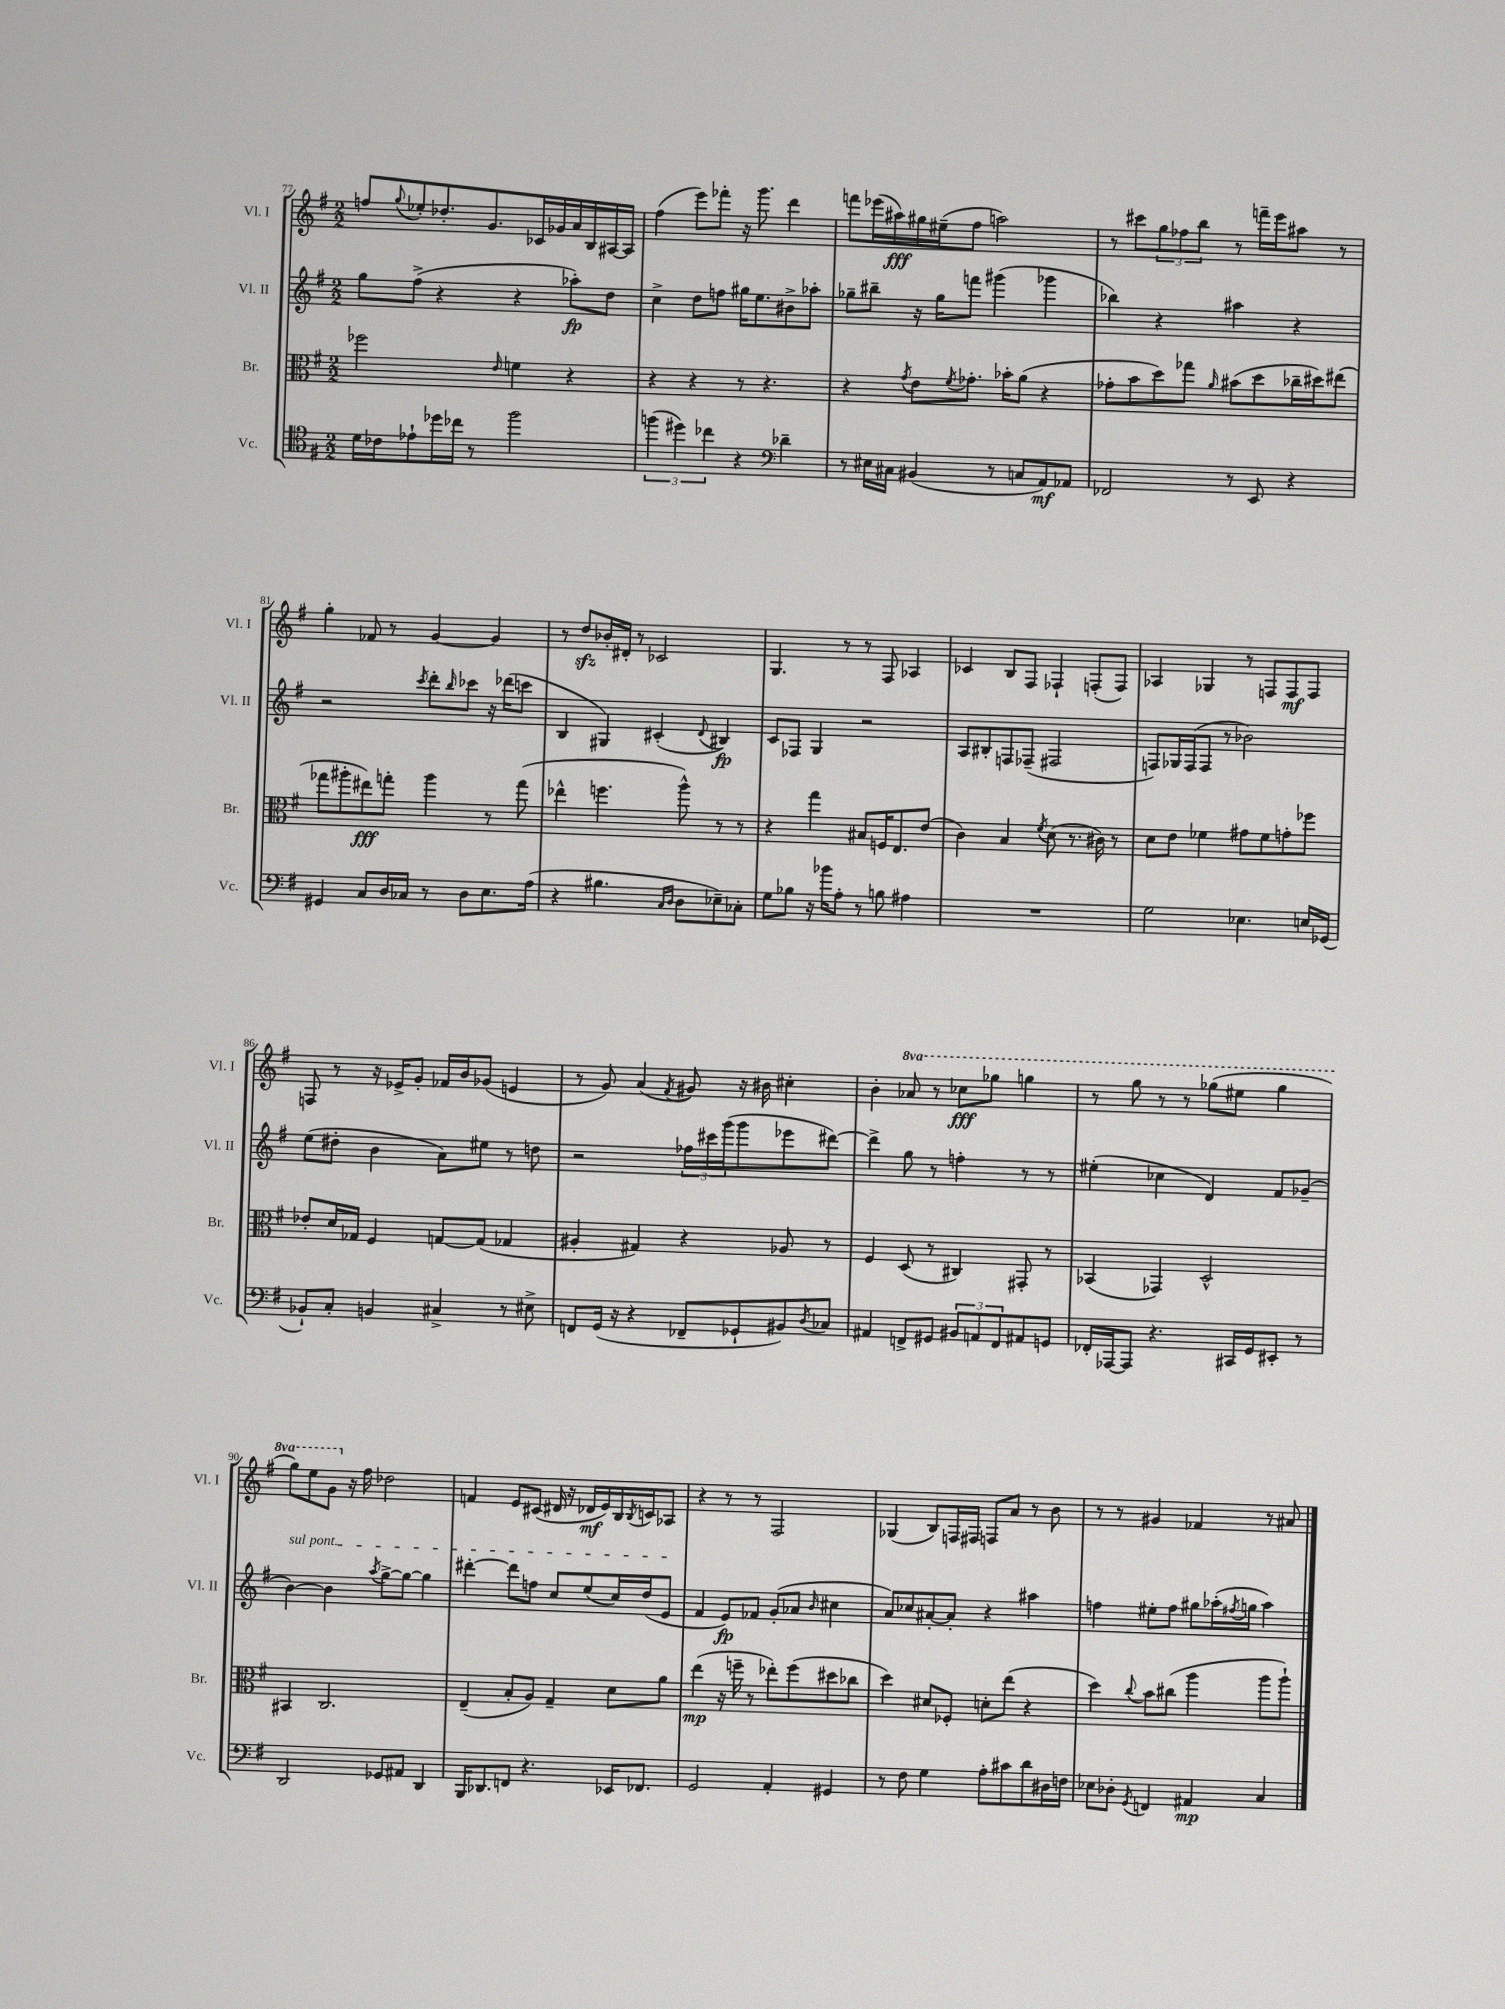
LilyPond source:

<<
\new StaffGroup <<
\new Staff = "s0" \with { instrumentName = "Vl. I" shortInstrumentName = "Vl. I" } {
    \clef treble \key g \major \numericTimeSignature \time 2/2 \set Staff.ottavationMarkups = #ottavation-simple-ordinals
    f''8 \appoggiatura { g''8 } ees''8-. des''8.-. g'8. ces'16 ges'16 a'16 b16 ais16~ ais16 |
    fis''4( e'''8) fes'''8-. r16 g'''8. d'''4 |
    f'''8 ees'''16( ais''16\fff) gis''16 eis''16--( fis''8 a''2) |
    r8 cis'''8 \tuplet 3/2 { g''8 fes''8 b''8 } r8 f'''16-- e'''16 ais''8 r8 |
    g''4-. fes'8 r8 g'4~ g'4 |
    r8 d''8\sfz bes'16-. dis'16-. r8 ces'2 |
    g4. r8 r8 fis8 aes4 |
    ces'4 b8 fis8 fes4-! f8-.( f8) |
    aes4 ges4 r8 f8 f8\mf f8 |
    f8 r8 r16 ees'16-> g'8-. fes'16 b'16 ges'8( e'4 |
    r8 g'8) a'4( \acciaccatura { fis'8 } gis'8) r16 bis'16 cis''4-. |
    b'4-. \ottava #1 aes''8 r8 ces'''8\fff ges'''8 g'''4 |
    r8 g'''8 r8 r8 ges'''8( eis'''8 ges'''4 |
    g'''8) e'''8 g''8 \ottava #0 r16 fis''16 des''2 |
    f'4 e'8 cis'8( dis'16 r16 des'16\mf e'16) b16 \acciaccatura { b8 } c'16 aes8 |
    r4 r8 r8 fis2 |
    ges4( b8) f16 fis16 f8 a'8 r8 b'8 |
    r8 r8 gis'4 fes'4 r8 ais'8 \bar "|." |
}
\new Staff = "s1" \with { instrumentName = "Vl. II" shortInstrumentName = "Vl. II" } {
    \clef treble \key g \major \numericTimeSignature \time 2/2
    g''8 fis''8->( r4 r4 aes''8-.\fp) d''8 |
    c''4-> d''8 f''8 gis''16 e''8. bis'8-> aes''8-. |
    ges''8-- bis''8-- r16 ges''16 f'''8 gis'''4( ges'''4 |
    bes''4) r4 ais''4 r4 |
    r2 \acciaccatura { c'''8 } d'''8-. \grace { b''16 } ces'''8 r16 des'''16( c'''8 |
    b4 gis4) cis'4-.( \appoggiatura { d'8 } bis4\fp) |
    c'8 fes8 g4 r2 |
    a8 bis8-. f8 fes8--( fis2 |
    f8) ges16 f16( f8 r8 bes'2) |
    e''8( dis''8-. b'4 a'8) eis''8 r8 d''8 |
    r2 \tuplet 3/2 { fes''16 cis'''16 g'''16( } g'''8 ees'''8 dis'''8~) |
    dis'''4-> g''8 r8 f''4-. r8 r8 |
    eis''4-.( ces''4 d'4) fis'8 ges'8--( |
    \once \override TextSpanner.bound-details.left.text = \markup { \italic "sul pont." } b'4~\startTextSpan) b'4 \acciaccatura { a''8 } g''8~-> g''8~ g''4 |
    dis'''4~-. dis'''8 f''8 c''8 e''8( c''16) d''16( e'8\stopTextSpan |
    fis'4 e'8\fp) fes'8 g'8-.( aes'8 \grace { b'16 } cis''4 |
    a'8) ces''8 ais'8~-. ais'8-. r4 ais''4 |
    f''4 eis''8-. f''8 gis''8 aes''16-.( \acciaccatura { fis''8 } g''16 aes''4) \bar "|." |
}
\new Staff = "s2" \with { instrumentName = "Br." shortInstrumentName = "Br." } {
    \clef alto \key g \major \numericTimeSignature \time 2/2
    fes''2 \grace { e'16 } f'4 r4 |
    r4 r4 r8 r4. |
    r4 \acciaccatura { g'8 } e'8 \acciaccatura { fis'8 } ges'8.-. bes'16-. a'8( r4 |
    ges'8-. b'8 d''8) ges''8 \grace { a'16 } bis'8( d''8 ces''16-- dis''16) eis''8( |
    ges''8 ais''8-. eis''8\fff) g''8-. ais''4 r8 g''8( |
    ees''4-^ f''4. a''8-^) r8 r8 |
    r4 g''4 bis8 f16 e8. e'8( |
    c'4) b4 \acciaccatura { fis'8 } d'8( r8. cis'16) r8 |
    d'8 e'8 fes'4 gis'8 fes'8 g'8-. fes''8 |
    ees'8-. d'16 ges16 fis4 g8~ g8( ges4 |
    ais4-. gis4) r4 aes8 r8 |
    fis4 d8( r8 cis4) gis,8-. r8 |
    bes,4( ges,4) d2-^ |
    bis,4 c2. |
    e4--( b8-. a8) g4-- d'8 a'8 |
    e''4\mp( r16 f''16-- r8 ees''8-.) f''8( dis''8 ces''8 |
    d''4) dis'8 fes8-. d'8-. e''8( r4 |
    d''4) \appoggiatura { c''8 } b'8 cis''8( a''4 a''8 a''8-!) \bar "|." |
}
\new Staff = "s3" \with { instrumentName = "Vc." shortInstrumentName = "Vc." } {
    \clef tenor \key g \major \numericTimeSignature \time 2/2
    d'16 ces'16 ees'8-! des''16 ces''16 r8 fis''2 |
    \tuplet 3/2 { f''4( dis''4) ces''4 } r4 \clef bass des'4-- |
    r8 eis16 cis16 bis,4( r8 c8 a,8\mf) aes,8 |
    fes,2 r8 e,8 r4 |
    gis,4 c8 d16 ces16 r8 d8 e8. a16( |
    r4 bis4. \grace { c16 d16 } d8 ees8--) ces8-. |
    g8 bes8 r16 bes'16 a8-. r8 b8 ais4 |
    R1 |
    g2 ees4. e16 ges,16( |
    bes,8-!) c8-. b,4 cis4-> r8 eis8-> |
    f,8 g,16( r16 r4 fes,8-- ges,8-! bis,8) \acciaccatura { d8 } ces8 |
    ais,4 f,8-> gis,8 \tuplet 3/2 { bis,8 a,8 f,8 } ais,8 g,8 |
    fes,16-. aes,,16~ aes,,8 r4. cis,16 g,16 eis,8-. r8 |
    d,2 ges,8 ais,8 d,4 |
    b,,16 des,8. f,8 r4. ees,16 fes,8. |
    g,2 a,4-. gis,4 |
    r8 fis8 g4 a8-. cis'8 d'8 dis16 f16 |
    ees8 des8-. \acciaccatura { g,8 } f,4 ais,4\mp c4 \bar "|." |
}
>>
>>
\layout { \context { \Score currentBarNumber = #77 } }
